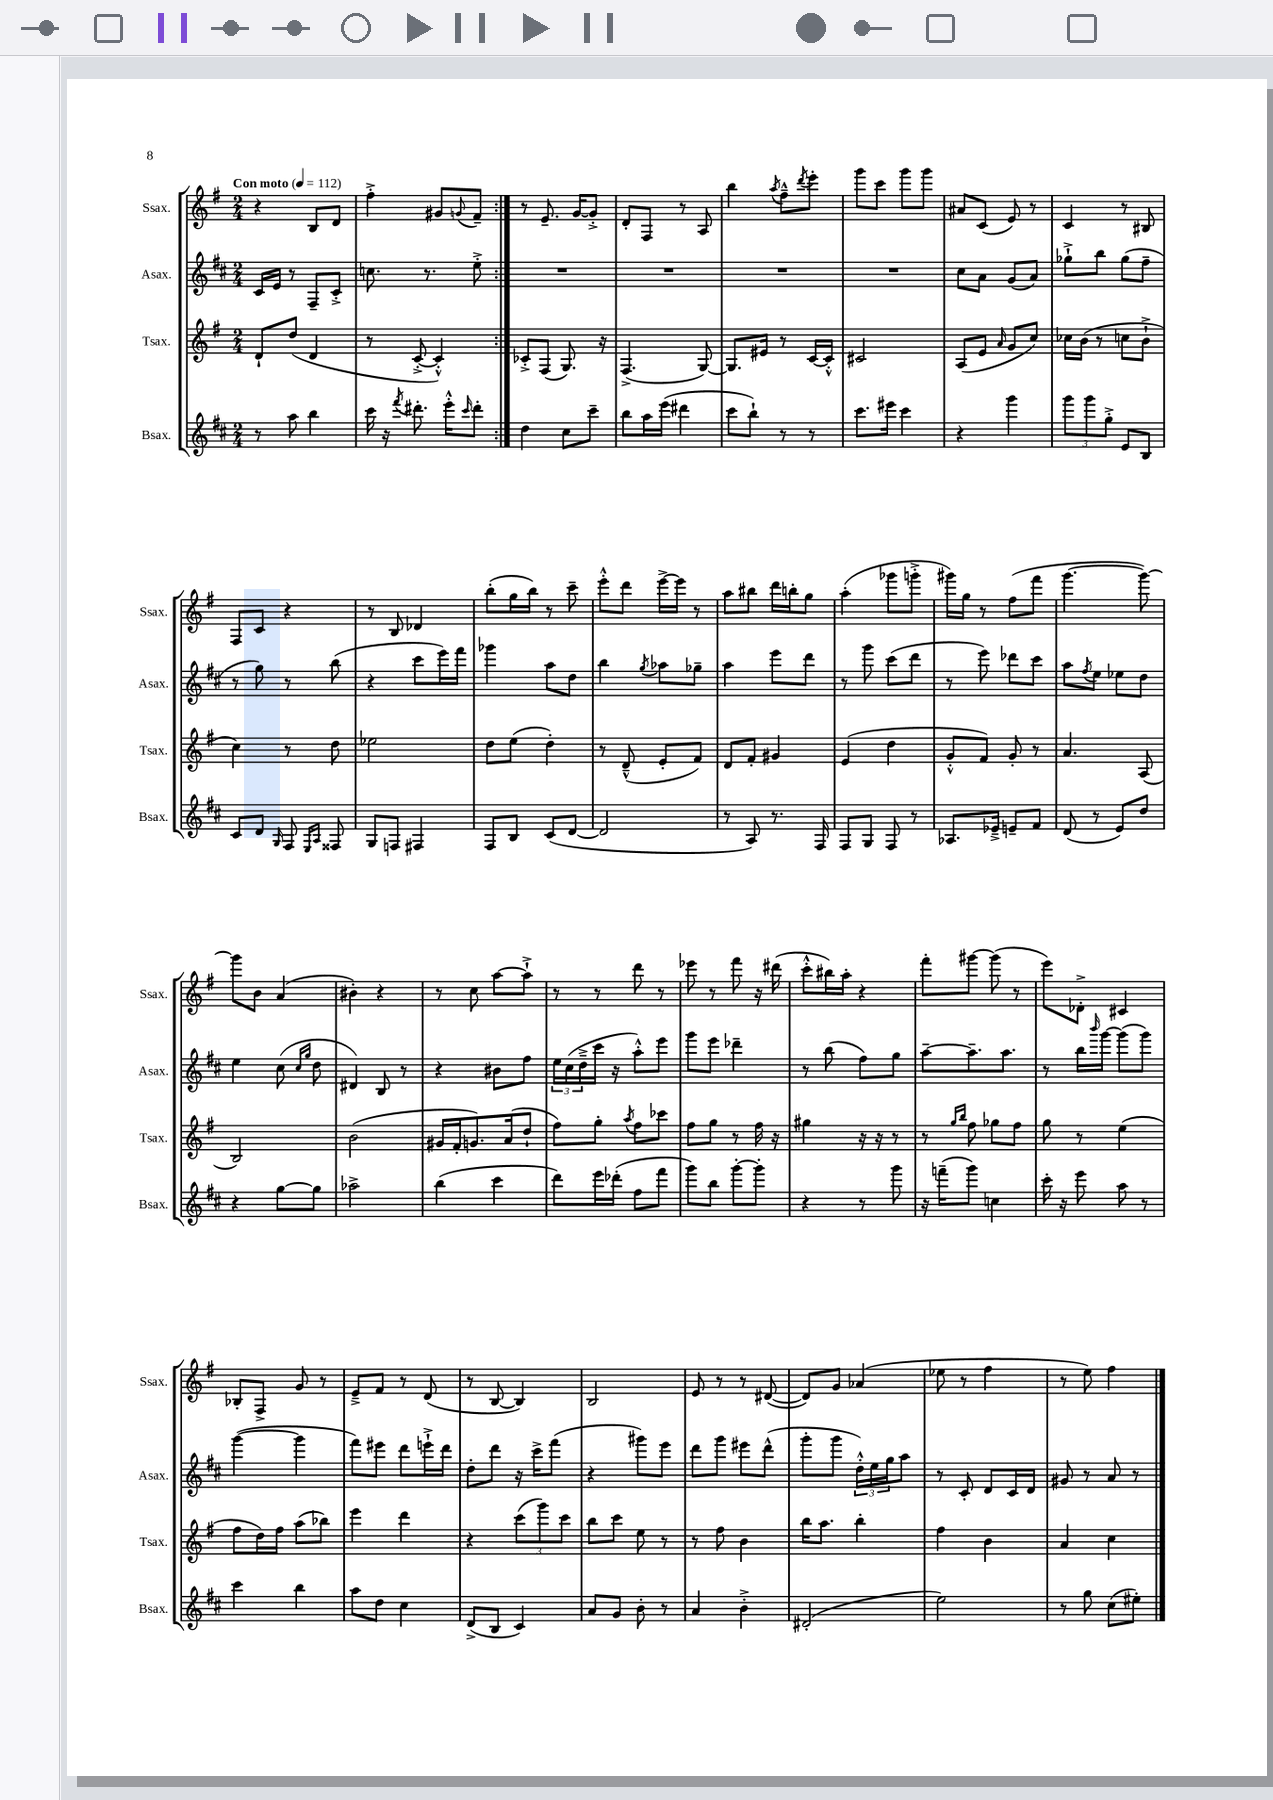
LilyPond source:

<<
\new StaffGroup <<
\new Staff = "s0" \with { instrumentName = "Ssax." shortInstrumentName = "Ssax." } {
    \clef treble \key g \major \numericTimeSignature \time 2/4 \tempo "Con moto" 4 = 112
    \repeat volta 2 { r4 b8 d'8 |
    fis''4-.-> gis'8 \appoggiatura { g'8 } fis'8-- | }
    r8 e'8.-- g'16~ g'8-.-> |
    d'8-. fis8 r8 a8 |
    b''4 \acciaccatura { a''8 } fis''8---^ \acciaccatura { d'''8 } e'''8-. |
    g'''8 c'''8 g'''8 g'''8 |
    ais'8 c'8( e'8) r8 |
    c'4 r8 bis8 |
    fis8 c'8 r4 |
    r8 b8 des'4 |
    b''8-.( g''16 b''16) r8 c'''8-- |
    e'''8-.-^ d'''8 e'''16~-> e'''16 r8 |
    a''8 bis''8 d'''16 b''16-. g''8 |
    a''4-.( ges'''8 g'''8-.-> |
    gis'''16) g''16 r8 fis''8( fis'''8 |
    g'''4.~ g'''8~) |
    g'''8 b'8 a'4( |
    bis'4-.) r4 |
    r8 c''8 a''8~ a''8-!-> |
    r8 r8 d'''8 r8 |
    ees'''8 r8 fis'''8 r16 dis'''16( |
    c'''8-.-^ bis''16) a''16-. r4 |
    fis'''8-. gis'''8~ gis'''8( r8 |
    e'''8) des'8-.-> cis'4 |
    bes8-. fis8-> g'8 r8 |
    e'8---> fis'8 r8 d'8( |
    r8 b8~ b4) |
    b2 |
    e'8 r8 r8 dis'8~( |
    dis'8) g'8 aes'4( |
    ees''8 r8 fis''4 |
    r8 e''8) fis''4 \bar "|." |
}
\new Staff = "s1" \with { instrumentName = "Asax." shortInstrumentName = "Asax." } {
    \clef treble \key d \major \numericTimeSignature \time 2/4
    \repeat volta 2 { cis'16 e'16 r8 fis8-- cis'8-.-> |
    c''8. r8. e''8-.-> | }
    R2 |
    R2 |
    R2 |
    R2 |
    cis''8 a'8 g'8( a'8) |
    ges''8-!-> b''8 ges''8( fis''8-- |
    r8 g''8) r8 b''8( |
    r4 cis'''8 e'''16) fis'''16 |
    ges'''4 a''8 d''8 |
    b''4 \acciaccatura { g''8 } aes''8 ges''8-- |
    a''4 e'''8 d'''8 |
    r8 g'''8 cis'''8( d'''8 |
    r8 e'''8) des'''8 cis'''8 |
    a''8 \acciaccatura { fis''8 } e''8 ees''8 d''8 |
    e''4 cis''8( \grace { cis''16 g''16 } d''8 |
    dis'4) b8 r8 |
    r4 bis'8 fis''8 |
    \tuplet 3/2 { e''16 cis''16( d''16---> } cis'''16 r16 a''8-.-^) e'''8 |
    g'''8 e'''8 des'''4-- |
    r8 b''8( fis''8) g''8 |
    a''8~-- a''8.-- a''8. |
    r8 b''16 \grace { b'''16 } g'''16~ g'''8( g'''8) |
    g'''4~( g'''4 |
    fis'''8) eis'''8 d'''8 e'''16-!-> d'''16 |
    d''8-. d'''8 r16 cis'''16-> fis'''8( |
    r4 gis'''8) e'''8 |
    d'''8 g'''8 eis'''8 d'''8-^( |
    g'''8-. g'''8 \tuplet 3/2 { d''16-.-^) e''16 g''16 } a''8 |
    r8 cis'8-. d'8 cis'16 d'16 |
    gis'8 r8 a'8 r8 \bar "|." |
}
\new Staff = "s2" \with { instrumentName = "Tsax." shortInstrumentName = "Tsax." } {
    \clef treble \key g \major \numericTimeSignature \time 2/4
    \repeat volta 2 { d'8-! d''8( d'4 |
    r8 c'8~-.-> c'4-.-^) | }
    ces'8-.-> fis8( g8.) r16 |
    fis4.->( g8~) |
    g8. eis'16 r8 c'16~ c'16-.-^ |
    cis'2 |
    a8( e'8 \grace { a'16 } g'8 c''8) |
    ces''16 b'16( r8 c''8 b'8-!-> |
    c''4) r8 d''8 |
    ees''2 |
    d''8 e''8( d''4-.) |
    r8 d'8---^( e'8-. fis'8) |
    d'8 fis'8-. gis'4 |
    e'4( d''4 |
    g'8-.-^ fis'8) g'8-. r8 |
    a'4. a8( |
    b2) |
    b'2( |
    gis'16 fis'16-. g'8.) a'16( d''8-! |
    fis''8) g''8-. \acciaccatura { a''8 } fis''8 ces'''8 |
    fis''8 g''8 r8 fis''16 r16 |
    gis''4 r16 r16 r8 |
    r8 \grace { g''16 b''16 } fis''8 ges''8 fis''8 |
    g''8 r8 e''4( |
    fis''8 d''16) fis''16 a''8( bes''8) |
    e'''4 d'''4 |
    r4 \tuplet 3/2 { c'''8( g'''8) c'''8 } |
    b''8 c'''8 e''8 r8 |
    r8 fis''8 b'4 |
    b''16 a''8. b''4-. |
    fis''4 b'4 |
    a'4 c''4 \bar "|." |
}
\new Staff = "s3" \with { instrumentName = "Bsax." shortInstrumentName = "Bsax." } {
    \clef treble \key d \major \numericTimeSignature \time 2/4
    \repeat volta 2 { r8 a''8 b''4 |
    cis'''16 r16 \acciaccatura { fis'''8 } dis'''8.-. e'''16-.-^ \grace { cis'''16 } dis'''8-. | }
    d''4 cis''8 cis'''8-- |
    b''8 a''16 e'''16( dis'''4 |
    cis'''8 b''8-!) r8 r8 |
    cis'''8. eis'''16 cis'''4 |
    r4 g'''4 |
    \tuplet 3/2 { g'''8 g'''8 g''8-.-> } e'8 b8 |
    cis'8 d'8 \grace { g16 } fis8 \grace { e16 a16 } fisis8 |
    g8 f8 fis4 |
    fis8 b8 cis'8( d'8~ |
    d'2 |
    r8 a8) r8. fis16 |
    fis8 g8 fis8 r8 |
    aes8. ees'16---> e'8-- fis'8 |
    d'8( r8 e'8) d''8 |
    r4 g''8~ g''8 |
    aes''2-> |
    b''4( cis'''4 |
    d'''8) e'''16 des'''16-.( fis''8 fis'''8 |
    g'''8) b''8 g'''8~-. g'''8-. |
    r4 r8 g'''8 |
    r16 f'''16--( g'''8) c''4 |
    cis'''16-. r16 e'''8 a''8 r8 |
    cis'''4 b''4 |
    a''8 d''8 cis''4 |
    d'8->( b8 cis'4) |
    a'8 g'8 b'8-. r8 |
    a'4 b'4-.-> |
    dis'2-.( |
    e''2) |
    r8 g''8 cis''8( eis''8-.) \bar "|." |
}
>>
>>
\layout { \context { \Score \remove "Bar_number_engraver" } }
